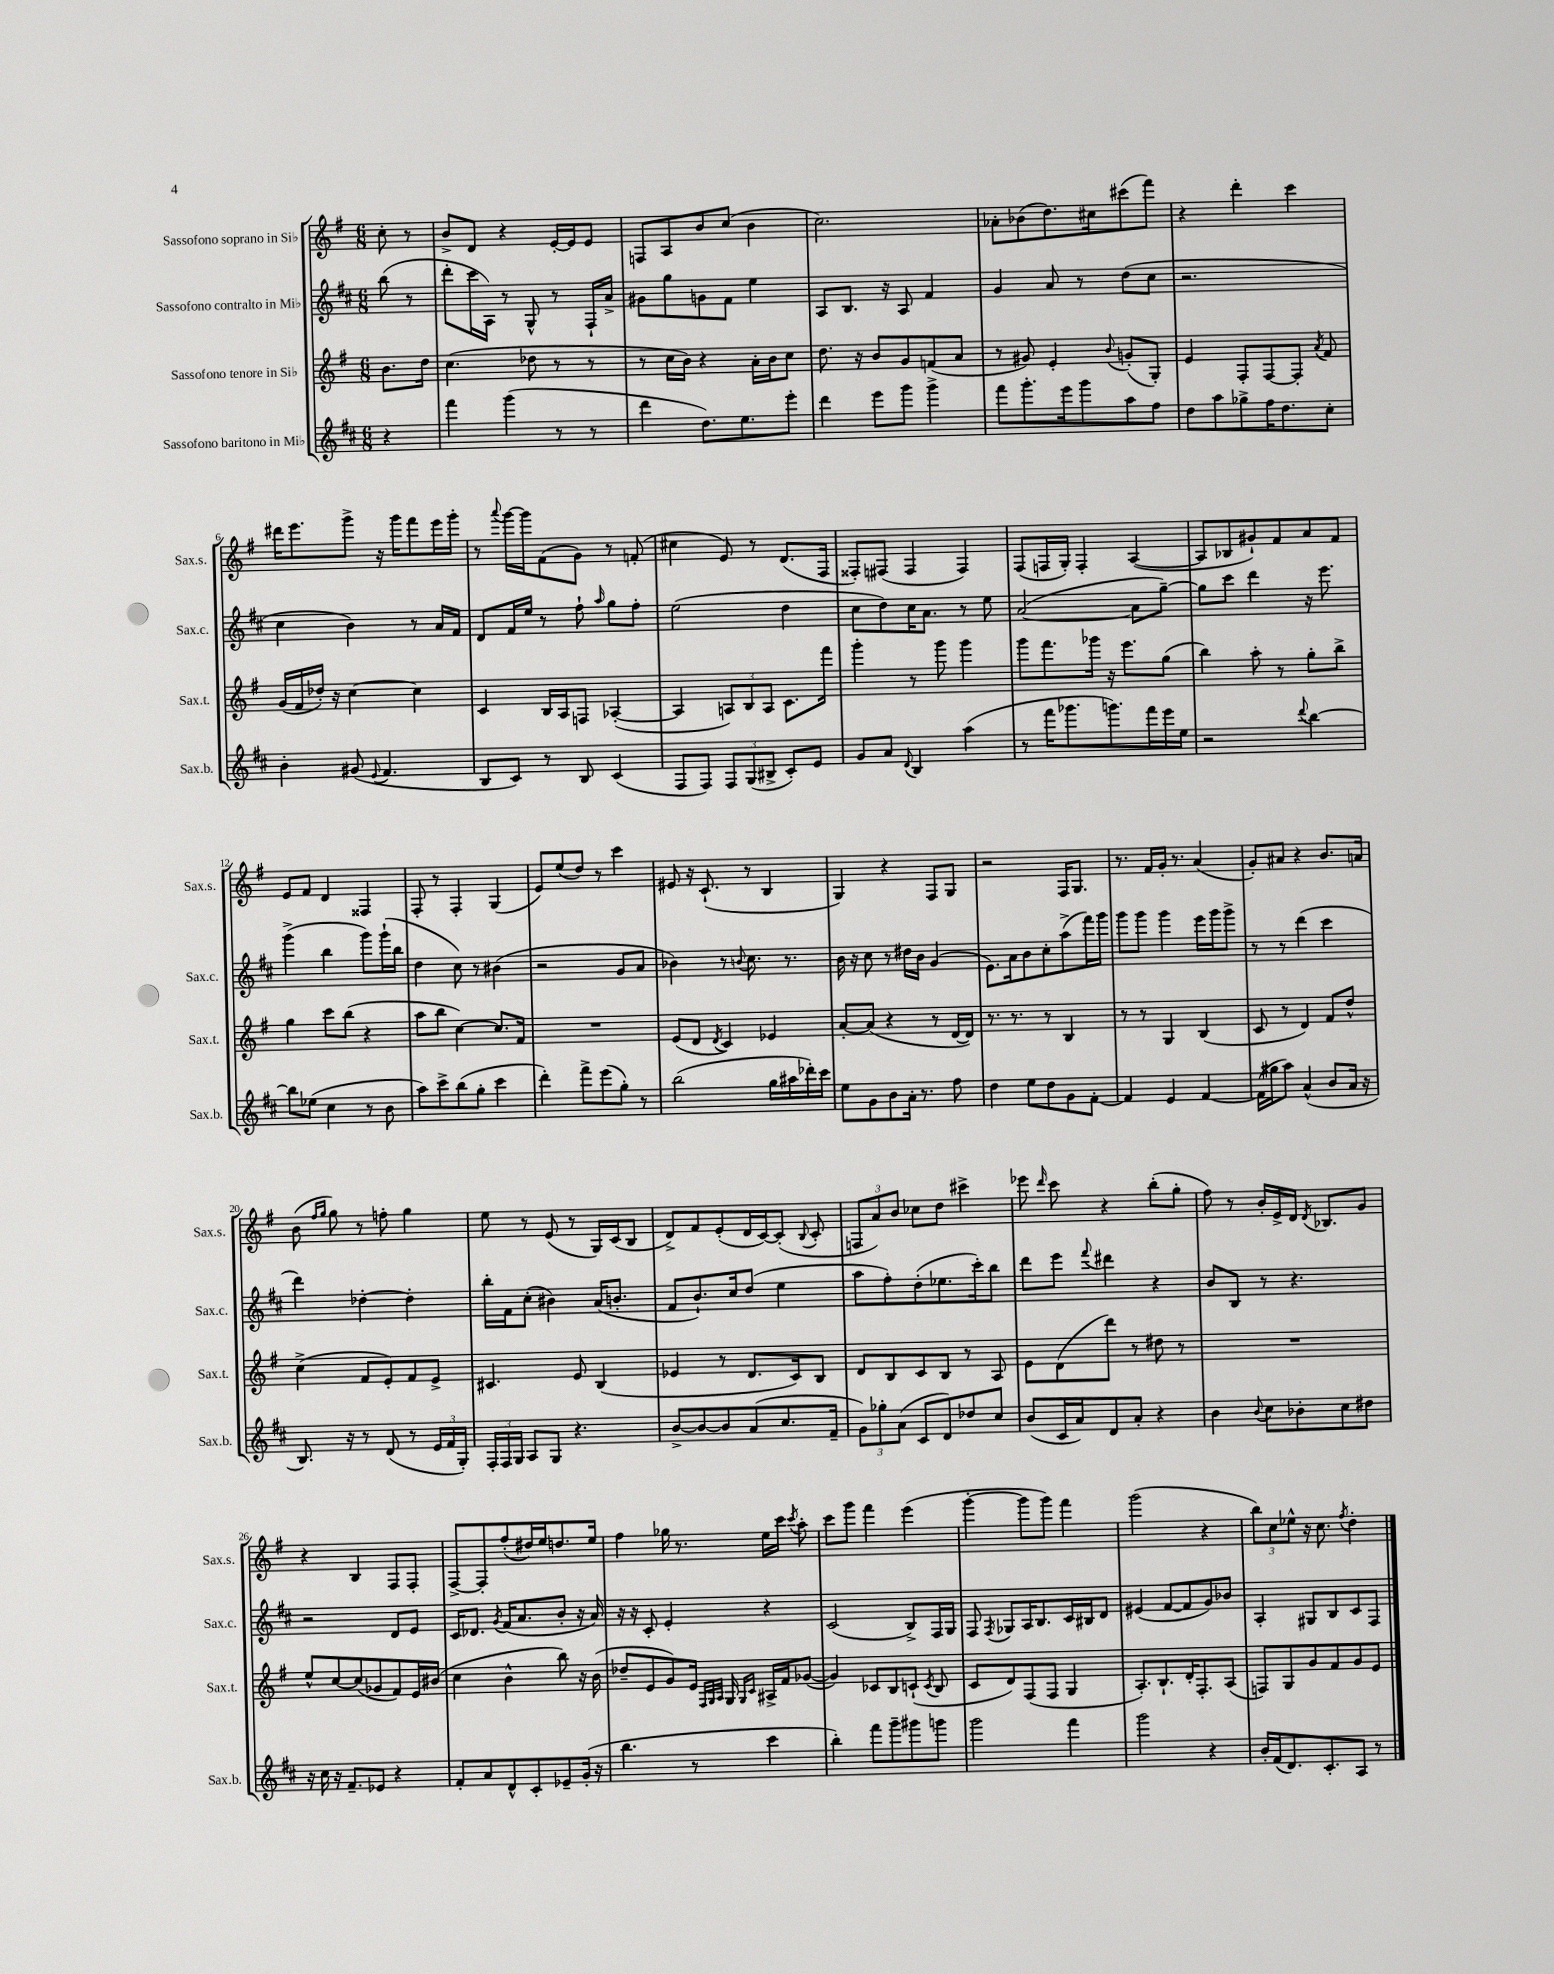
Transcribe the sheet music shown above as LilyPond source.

<<
\new StaffGroup <<
\new Staff = "s0" \with { instrumentName = "Sassofono soprano in Sib" shortInstrumentName = "Sax.s." } {
    \clef treble \key g \major \numericTimeSignature \time 6/8 \partial 4
    \autoBeamOff c''8-. r8 |
    b'8[-> d'8] r4 e'16[~-. e'16 e'8] |
    f8[ a8 b'8 c''8]( b'4 |
    c''2.) |
    aes'8[-. bes'8( d''8.) cis''16 cis'''8( fis'''8]) |
    r4 d'''4-. c'''4 |
    dis'''16[ e'''8. g'''8]-> r16 g'''16[ fis'''8 e'''16 g'''16]-. |
    r8 \appoggiatura { a'''8 } g'''16[~ g'''16 fis'8( g'8]) r8 f'8-.( |
    cis''4 e'8) r8 d'8.[( fis16] |
    fisis8[-.) fis8]( fis4 fis4) |
    fis8[( f16 g16]-.) f4-. a4~( |
    a8[ bes8 gis'8-!) fis'8 a'8 fis'8] |
    e'8[ fis'8] d'4 fisis4 |
    fis8-. r8 fis4-. g4( |
    e'8[) e''8( d''8]) r8 c'''4 |
    eis'8 r16 c'8.-!( r8 b4 |
    g4) r4 fis8[ g8] |
    r2 fis16[ g8.] |
    r8. fis'16[ g'16]-. r8. a'4( |
    g'8[-.) ais'8] r4 b'8.[ a'16] |
    b'8( \grace { fis''16[ g''16] } g''8) r8 f''8-. g''4 |
    e''8 r8 e'8( r8 g16[) c'16( b8] |
    d'8[->) fis'8 e'8-.( d'16 c'16~) c'8]-.( \appoggiatura { b8 } c'8-. |
    \tuplet 3/2 { f8[ a'8) b'8] } ces''8[ d''8] cis'''4-> |
    ees'''8 \grace { d'''16 } c'''8 r4 b''8[-.( g''8]-. |
    fis''8) r8 b'16[-. e'16-> d'16] \acciaccatura { d'8 } bes8.[ g'8] |
    r4 b4 fis8[ fis8]-. |
    fis8[~-> fis8-. fis''8-.( dis''16) e''16 d''8. e''16] |
    fis''4 ges''16 r8. e''16[ c'''16] \acciaccatura { c'''8 } a''8-. |
    c'''8[ g'''8] fis'''4 e'''4( |
    g'''4~-. g'''8[ g'''8]) fis'''4 |
    g'''2( r4 |
    \tuplet 3/2 { b''8[) c''8 ees''8]-^ } r16 c''8. \acciaccatura { fis''8 } d''4-. \bar "|." |
}
\new Staff = "s1" \with { instrumentName = "Sassofono contralto in Mib" shortInstrumentName = "Sax.c." } {
    \clef treble \key d \major \numericTimeSignature \time 6/8 \partial 4
    \autoBeamOff b''8( r8 |
    d'''8[-. cis'''16 a16]) r8 g8-^ r8 fis16[-! a'16]-> |
    gis'8[ g''8 g'8 fis'8] e''4 |
    a8[ b8.] r16 a8 fis'4 |
    g'4 a'8 r8 d''8[( cis''8] |
    r2. |
    cis''4 b'4) r8 a'16[ fis'16] |
    d'8[ fis'16 e''16] r8 fis''8-! \grace { a''16 } g''8[ fis''8]-. |
    e''2( d''4 |
    cis''8[ d''8) cis''16 a'8.] r8 e''8 |
    a'2~( a'8[ g''8]~--) |
    g''8[ cis'''8] d'''4 r16 e'''8. |
    g'''4->( b''4 g'''8[) g'''16-!( b''16] |
    d''4 cis''8) r8 bis'4( |
    r2 g'8[ a'8] |
    bes'4) r8 \appoggiatura { b'8 } cis''8. r8. |
    b'16 r16 cis''8 r8 dis''16[ b'16] g'4( |
    e'8.[) a'16 b'8 cis''8-. a''8->( fis'''16) g'''16] |
    g'''8[ g'''8] g'''4 e'''16[ g'''16 g'''8]-> |
    r8 r8 d'''4( cis'''4 |
    d'''4) des''4~-. des''4-. |
    b''16[-. fis'16 cis''8]-.( bis'4) a'16[( b'8.]-. |
    fis'8[ b'8.-!) cis''16 d''8]( e''4 |
    a''8[ fis''8-.) d''8-.( ees''8. cis'''16-.) b''8] |
    d'''8[ e'''8] \appoggiatura { fis'''8 } dis'''4 r4 |
    b'8[ b8] r8 r4. |
    r2 d'8[ e'8] |
    cis'16[ des'8.] \acciaccatura { g'8 } fis'16[( a'8. b'8]-. r16 a'16) |
    r16 r16 cis'8-. e'4-. r4 |
    cis'2( b8[->) fis16 g16] |
    fis8 \acciaccatura { fis8 } ges8[ a16 b8. cis'16 bis16 d'8] |
    eis'4( fis'8[~ fis'8 g'8) bes'8] |
    a4-. gis8[ b8 cis'8 fis8] \bar "|." |
}
\new Staff = "s2" \with { instrumentName = "Sassofono tenore in Sib" shortInstrumentName = "Sax.t." } {
    \clef treble \key g \major \numericTimeSignature \time 6/8 \partial 4
    \autoBeamOff b'8.[ d''16] |
    c''4.( des''8 r8 r8 |
    r8 c''16[ b'16]) r4 a'16[-. b'16 c''8] |
    d''8. r16 b'8[ g'8 f'8( a'8] |
    r8 gis'8) e'4-. \appoggiatura { b'8 } g'8[-.( g8]-.) |
    e'4 fis8[-. fis8~ fis8]-. \acciaccatura { a'8 } fis'8 |
    g'16[( fis'16 des''16]-.) r16 c''4~ c''4 |
    c'4 b16[ a16 f8] aes4~-.( |
    aes4 \tuplet 3/2 { a8[) b8 a8] } c'8.[ fis'''16] |
    g'''4-. r8 g'''8 g'''4 |
    g'''8[ fis'''8. ges'''16] r16 e'''8.[ g''8]( |
    b''4) a''8-. r8 g''8[-. b''8]-> |
    g''4 c'''8[ b''8]( r4 |
    a''8[ b''8] c''4~) c''8.[ fis'16] |
    R2. |
    e'8[( d'8] \acciaccatura { d'8 } c'4) ees'4 |
    a'8[~-. a'8]( r4 r8 d'16[~ d'16]) |
    r8. r8. r8 b4 |
    r8 r8 g4 b4( |
    c'8 r8 d'4) fis'8[ d''8]-^ |
    c''4->( fis'8[ e'8-.) fis'8 e'8]-> |
    cis'4. e'8 b4( |
    ees'4 r8 d'8.[ c'16) b8] |
    d'8[ b8 c'8 b8] r8 a8 |
    e'8[ d'8( d'''8]) r8 dis''8 r8 |
    R2. |
    e''8[-^ c''8~ c''8( ges'8 fis'8) e'16 bis'16]( |
    c''4 b'4-^ b''8) r16 b'16( |
    des''8[-- e'8 g'8) e'16] \grace { fis32[ g32 a32] } g16 \grace { g16[ c'16] } ais16[-> fis'16 ges'8]~( |
    ges'4) ces'8[ b8 c'8]-!( \acciaccatura { c'8 } b8 |
    c'8[ d'8) fis8( fis8] g4 |
    a8.[-.) b8.-! d'16-. fis8.-. a8]( |
    f8[) g8 g'8 fis'8 g'8 e'8] \bar "|." |
}
\new Staff = "s3" \with { instrumentName = "Sassofono baritono in Mib" shortInstrumentName = "Sax.b." } {
    \clef treble \key d \major \numericTimeSignature \time 6/8 \partial 4
    \autoBeamOff r4 |
    fis'''4 g'''4( r8 r8 |
    d'''4 d''8.[) e''8. e'''8]-. |
    d'''4 e'''8[ g'''8] g'''4-> |
    fis'''8[ g'''8.-. e'''16 g'''8 a''8 fis''8] |
    d''8[ a''8 ges''8-> fis''16 d''8. cis''8]-. |
    b'4-. gis'8( \appoggiatura { e'8 } fis'4. |
    b8[ cis'8]) r8 b8 cis'4( |
    fis8[ fis8]) \tuplet 3/2 { fis8[ g8( bis8]-> } cis'8[-.) e'8] |
    g'8[ a'8] \appoggiatura { d'8 } b4 a''4( |
    r8 fis'''16[ ges'''8. g'''8.) fis'''16 e'''16 e''16] |
    r2 \appoggiatura { d'''8 } b''4~ |
    b''8[ ees''8]( cis''4 r8 b'8 |
    a''8[) cis'''8-> b''8( g''8]-. cis'''4 |
    d'''4-.) fis'''8[-> e'''8( g''8]-.) r8 |
    b''2( g''16[ ais''16 des'''16-.) cis'''16] |
    e''8[ g'8 b'8 a'16]-. r8. fis''8 |
    d''4 e''8[ d''8 g'8 fis'8]~-. |
    fis'4 e'4 fis'4~ |
    fis'16[( gis''16 a''8]) a'4-^( b'8[ a'16] r16 |
    b8.) r16 r8 d'8( r8 \tuplet 3/2 { e'16[ fis'16 g16]-.) } |
    \tuplet 3/2 { fis16[-. fis16 g16] } a8[ g8] r4. |
    b'8[~-> b'8~ b'8 a'8( cis''8. fis'16]-- |
    \tuplet 3/2 { g'8[) ges''8-. a'8]( } cis'8[ d'8) des''8 cis''8] |
    b'8[( cis'16 a'16) d'8 a'8]-. r4 |
    b'4 \appoggiatura { b'8 } cis''8[ bes'8-. cis''8 dis''8] |
    r16 cis''16 r16 fis'8.[-- ees'8] r4 |
    fis'8[-. a'8 d'8-^ cis'8-. ees'8-- g'16]-.( r16 |
    b''4. r8 cis'''4 |
    b''4-.) fis'''8[ g'''8-- gis'''8 g'''8] |
    g'''2 fis'''4 |
    g'''2 r4 |
    b'16[-. fis'16( d'8.) cis'8.-. a8] r8 \bar "|." |
}
>>
>>
